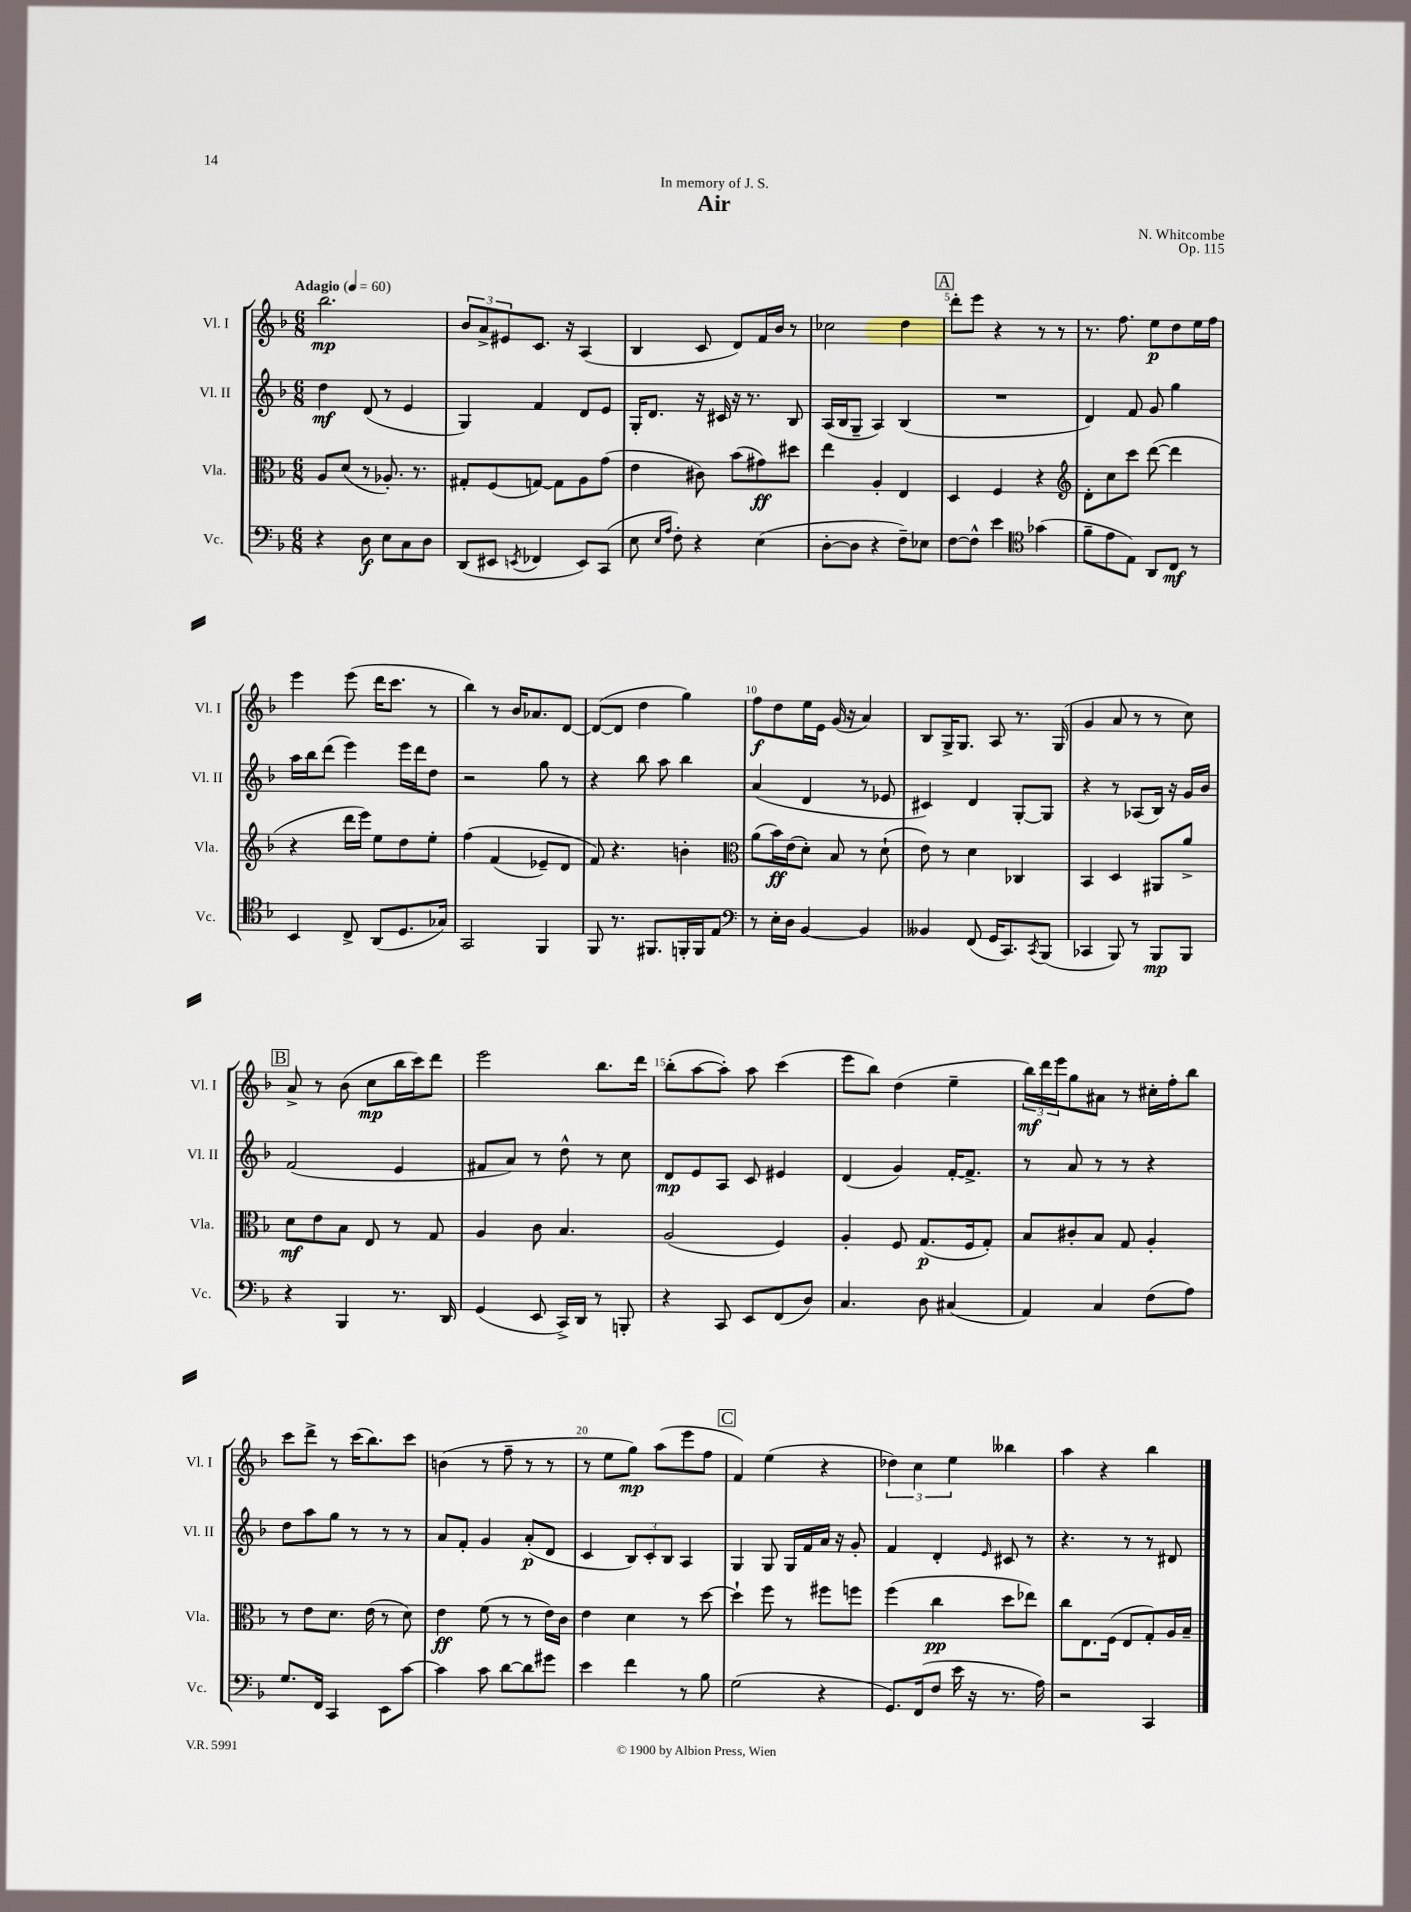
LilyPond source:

\header { title = "Air" composer = "N. Whitcombe" dedication = "In memory of J. S." opus = "Op. 115" }
<<
\new StaffGroup <<
\new Staff = "s0" \with { instrumentName = "Vl. I" shortInstrumentName = "Vl. I" } {
    \clef treble \key f \major \numericTimeSignature \time 6/8 \tempo "Adagio" 4 = 60
    bes''2.\mp |
    \tuplet 3/2 { bes'8 a'8-> eis'8 } c'8. r16 a4( |
    bes4 c'8 d'8) f'16 bes'16 r8 |
    ces''2 d''4 |
    \mark \markup { \box "A" } d'''8-. e'''8 r4 r8 r8 |
    r8. f''8. e''8\p d''8 e''16 f''16 |
    e'''4 e'''8( d'''16 c'''8. r8 |
    bes''4) r8 bes'16 aes'8. d'8~ |
    d'8~( d'8 d''4 g''4) |
    f''8\f d''8 e''16 e'16 g'16( r16 a'4) |
    bes8 g16-> g8. a8 r8. g16( |
    g'4 a'8 r8 r8 c''8) |
    \mark \markup { \box "B" } a'8-> r8 bes'8( c''8\mp bes''16 c'''16) d'''8 |
    e'''2 bes''8. d'''16 |
    bes''8-.( a''8~ a''8-.) a''8 c'''4( |
    e'''8 bes''8) d''4( e''4-- |
    \tuplet 3/2 { bes''16\mf) d'''16 e'''16 } g''8 ais'8 r8 cis''16-. f''16-. bes''8 |
    c'''8 d'''8-> r8 c'''16( bes''8.) c'''8 |
    b'4( r8 f''8-- r8 r8 |
    r8 e''8 g''8\mp) a''8( e'''8 f''8 |
    \mark \markup { \box "C" } f'4) e''4( r4 |
    \tuplet 3/2 { des''4) c''4 e''4 } beses''4 |
    a''4 r4 bes''4 \bar "|." |
}
\new Staff = "s1" \with { instrumentName = "Vl. II" shortInstrumentName = "Vl. II" } {
    \clef treble \key f \major \numericTimeSignature \time 6/8
    d''4\mf d'8( r8 e'4 |
    g4) f'4 d'8 e'8 |
    g16-. d'8. r16 cis'16 r16 r8. bes8 |
    a16( bes16 g8-- a4) bes4( |
    \mark \markup { \box "A" } R2. |
    d'4) f'8 g'8 g''4 |
    a''16 bes''16 d'''8( e'''4) e'''16 d'''16 d''8 |
    r2 g''8 r8 |
    r4 bes''8 a''8 bes''4 |
    a'4( d'4 r8 ees'8 |
    cis'4) d'4 g8~-. g8 |
    r4 r8 aes8( bes16) r16 g'16 bes'16 |
    \mark \markup { \box "B" } f'2( e'4 |
    fis'8 a'8) r8 d''8-^ r8 c''8 |
    d'8\mp e'8 a8 c'8 eis'4 |
    d'4( g'4) f'16~-. f'8.-> |
    r8 a'8 r8 r8 r4 |
    d''8 a''8 g''8 r8 r8 r8 |
    a'8 f'8-. g'4 a'8-.\p( d'8 |
    c'4 \tuplet 3/2 { bes8) c'8-. bes8 } a4 |
    \mark \markup { \box "C" } g4 g8 g16 f'16 a'16 r16 g'8-. |
    f'4 d'4-. \grace { e'16 } cis'8 r8 |
    r4. r8 r8 dis'8 \bar "|." |
}
\new Staff = "s2" \with { instrumentName = "Vla." shortInstrumentName = "Vla." } {
    \clef alto \key f \major \numericTimeSignature \time 6/8
    a8 d'8( r8 aes8.-.) r8. |
    gis8-. f8( g8~) g8 a8 g'8( |
    e'4 cis'8) bes'8( gis'8\ff) dis''8 |
    e''4 a4-. e4 |
    \mark \markup { \box "A" } d4 f4 r4 |
    \clef treble d'8-. c''8 c'''8 d'''8~( d'''4 |
    r4 d'''16 e'''16) e''8 d''8 e''8-. |
    f''4\( f'4( ees'8--) d'8 |
    f'8\) r4. b'4-. |
    \clef alto a'8( bes'16\ff) e'16( d'8-.) bes8 r8 d'8-!( |
    e'8) r8 d'4 ces4 |
    bes,4 d4 ais,8 a'8-> |
    \mark \markup { \box "B" } d'8\mf e'8 bes8 e8 r8 g8 |
    a4 c'8 bes4. |
    a2( f4) |
    a4-. f8 g8.\p( f16 g8-.) |
    bes8 cis'8-. bes8 g8 a4-. |
    r8 e'8 d'8. e'16( r8 d'8) |
    e'4\ff f'8( r8 r8 e'16) c'16 |
    e'4 d'4 r8 d''8~ |
    \mark \markup { \box "C" } d''4-! f''8 r8 fis''8 f''8 |
    f''4( c''4\pp d''8 ees''8) |
    c''8 e8. f16( e8 g8-.) a16 bes16-- \bar "|." |
}
\new Staff = "s3" \with { instrumentName = "Vc." shortInstrumentName = "Vc." } {
    \clef bass \key f \major \numericTimeSignature \time 6/8
    r4 d8\f e8 c8 d8 |
    d,8( eis,8 \acciaccatura { e,8 } fes,4 e,8) c,8( |
    e8 \grace { e16 a16 } f8-.) r4 e4( |
    d8~-. d8 r4 f8--) ees8 |
    \mark \markup { \box "A" } f8~ f8-^ e'4 \clef tenor ges'4( |
    f'8-- e'8 e8) a,8 c8\mf r8 |
    bes,4 c8-> a,8( d8. ges16) |
    g,2 f,4 |
    f,8 r8. fis,8. f,16-. f,16 e8 |
    \clef bass r8 e16-. d16 bes,4~ bes,4 |
    beses,4 f,8( g,16 c,8.) \acciaccatura { c,8 } bes,,8( |
    ces,4 bes,,8) r8 bes,,8\mp bes,,8 |
    \mark \markup { \box "B" } r4 bes,,4 r8. d,16 |
    g,4( e,8 c,16->) d,16 r8 b,,8-. |
    r4 c,8 e,8 f,8( d8) |
    c4. d8 cis4( |
    a,4) c4 f8( a8) |
    g8. f,16 c,4 e,8 c'8~ |
    c'4 c'8 d'8~ d'8 gis'8 |
    e'4 f'4 r8 bes8 |
    \mark \markup { \box "C" } g2( r4 |
    g,8.) f,16( f8 e'16 r16 r8. a16) |
    r2 c,4 \bar "|." |
}
>>
>>
\layout { \context { \Score \override BarNumber.break-visibility = ##(#f #t #t) barNumberVisibility = #(every-nth-bar-number-visible 5) } }
